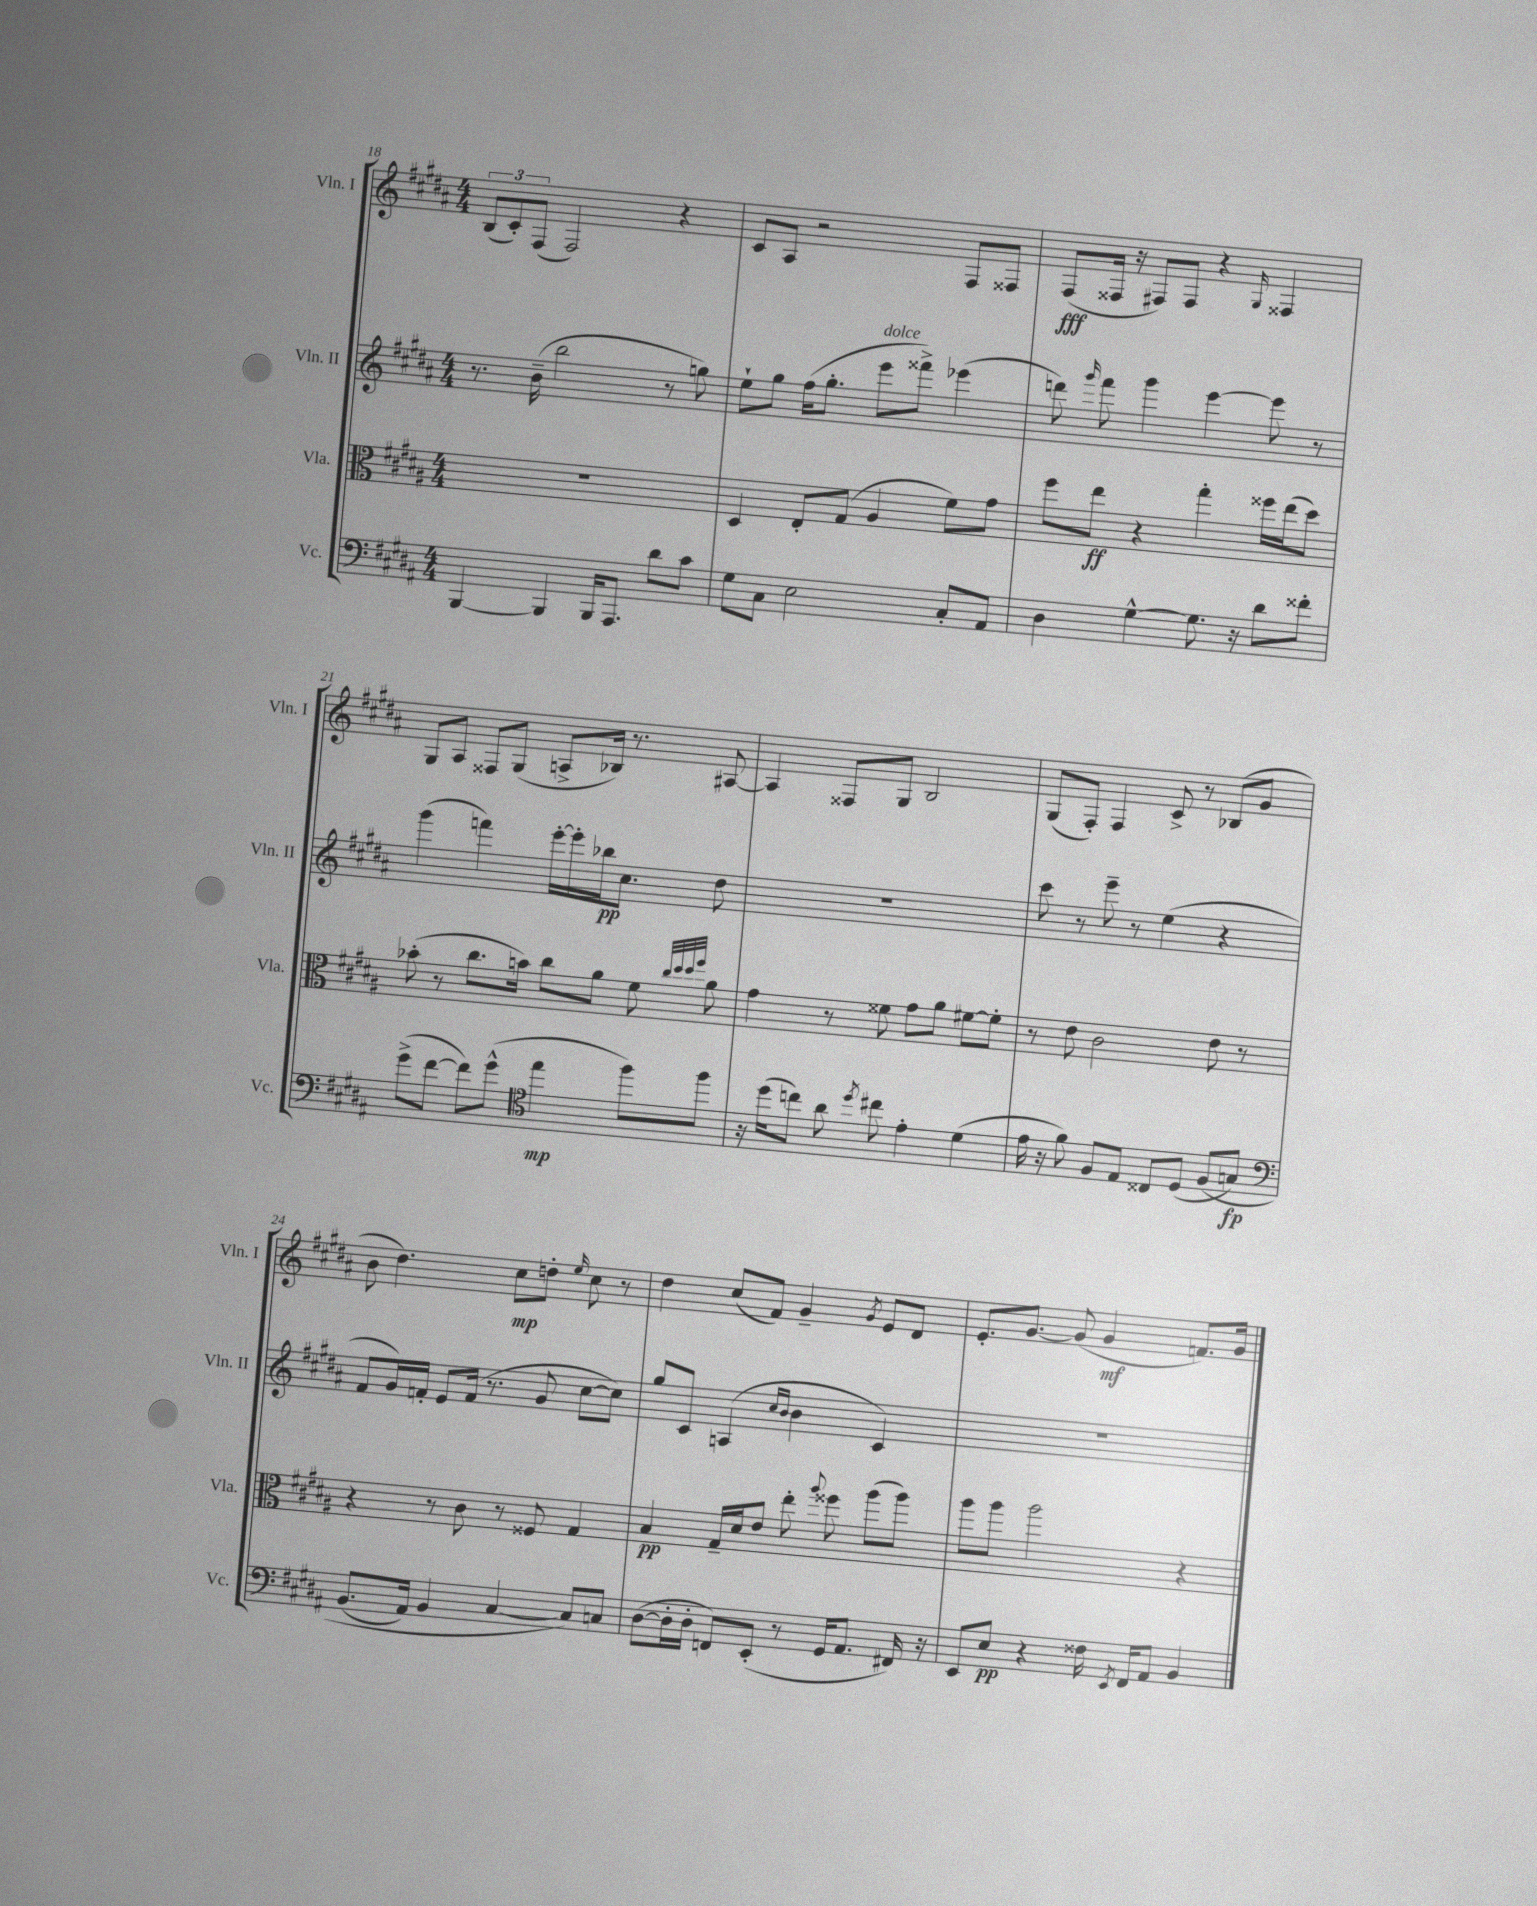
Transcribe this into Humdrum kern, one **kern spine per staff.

**kern	**kern	**kern	**kern
*staff4	*staff3	*staff2	*staff1
*clefF4	*clefC3	*clefG2	*clefG2
*k[f#c#g#d#a#]	*k[f#c#g#d#a#]	*k[f#c#g#d#a#]	*k[f#c#g#d#a#]
*M4/4	*M4/4	*M4/4	*M4/4
[4BBB	1r	8.r	(12B
.	.	.	12c#')
.	.	.	(12F#
.	.	(16b~	.
4BBB]	.	2bb	2F#)
16BBB	.	.	.
8.AAA#	.	.	.
8d#	.	8r	4r
8c#	.	8gg)	.
=	=	=	=
8G#	4D#	8ee`	8c#
8C#	.	8gg#	8A#
2E	8E'	(16ff#	2r
.	.	8.gg#'	.
.	(8G#	.	.
.	4A#	8eee	.
.	.	8fff##^)	.
8C#'	8f#)	(4eee-	8F#
8AA#	8g#	.	8F##
=	=	=	=
4D#	8ff#	8ddd)	(8F#
.	.	16qqggg#	.
.	8ee	8fff#	16F##
.	.	.	16r
[4G#^^	4r	4ggg#	8F#)
.	.	.	8F#
8.G#]	4gg#'	[4eee	4r
16r	.	.	.
.	.	.	16qqG#
8d#	16ff##	8eee]	4F##
.	(16ee	.	.
8f##'	8dd#)	8r	.
=	=	=	=
(8g#^	(8b-'	(4ggg#	8G#
[8f#	8r	.	8A#
8f#])	8.cc#	4fff)	8F##
(8g#^^	.	.	(8G#
.	16b)	.	.
*clefC4	*	*	*
4ee	8cc#	[16eee'	8A^
.	.	16eee']	.
.	8a#	16bb-	16B-)
.	.	8.cc#	8.r
8ff#)	8f#	.	.
.	32qqcc#	.	.
.	32qqdd#	.	.
.	32qqdd#	.	.
.	32qqff#	.	.
8ff#	8a#	8dd#	[8A#
=	=	=	=
16r	4g#	1r	4A#]
(16dd#	.	.	.
8cc)	.	.	.
8a#	8r	.	8F##
8qdd#	.	.	.
8cc#	8f##	.	8G#
4e'	8g#	.	2B
.	8a#	.	.
(4d#	[8f#	.	.
.	8f#']	.	.
=	=	=	=
16e	8r	8ccc#	(8G#
16r	.	.	.
8f#)	8e	8r	8F#')
8F#	2c#	8eee~	4F#
8E	.	8r	.
8C##	.	(4ee	8c#^
(8D#	.	.	8r
&(8F#	8e	4r	(8B-
8G)	8r	.	8g#
=	=	=	=
*clefF4	*	*	*
(8.BB	4r	8f#	8b
.	.	16g#)	4.dd#)
16AA#)	.	16f'	.
4BB	8r	8e	.
.	8c#	(16f	.
.	.	8.r	.
[4C#	8r	.	8cc#
.	8F##	8g#	8dd'
.	.	.	16qqee
8C#]&)	4G#	[8cc#	8cc#
8C	.	8cc#])	8r
=	=	=	=
([8D#	4B	8gg#	4dd#
16D#']	.	8c#	.
16D#'	.	.	.
8FF)	16G#~	(4A	(8cc#
.	16d#	.	.
(8EE'	8e	.	8f#)
.	.	16qqcc#	.
.	.	16qqb	.
8r	8ee'	4b	4g#~
.	8qqaa#	.	.
16GG#	8ff##	.	.
8.AA#	.	.	.
.	.	.	8qg#
.	(8aa#	4c#)	8e
16FF#)	8aa#)	.	8d#
16r	.	.	.
=	=	=	=
8EE	8aa#	1r	8.e'
8E	8aa#	.	.
.	.	.	[8.g#
4r	2aa#	.	.
.	.	.	(8g#]
16F##	.	.	4g#
8qEE	.	.	.
16FF#	.	.	.
8AA#	.	.	.
4BB	4r	.	8.f)
.	.	.	16g#
==	==	==	==
*-	*-	*-	*-
